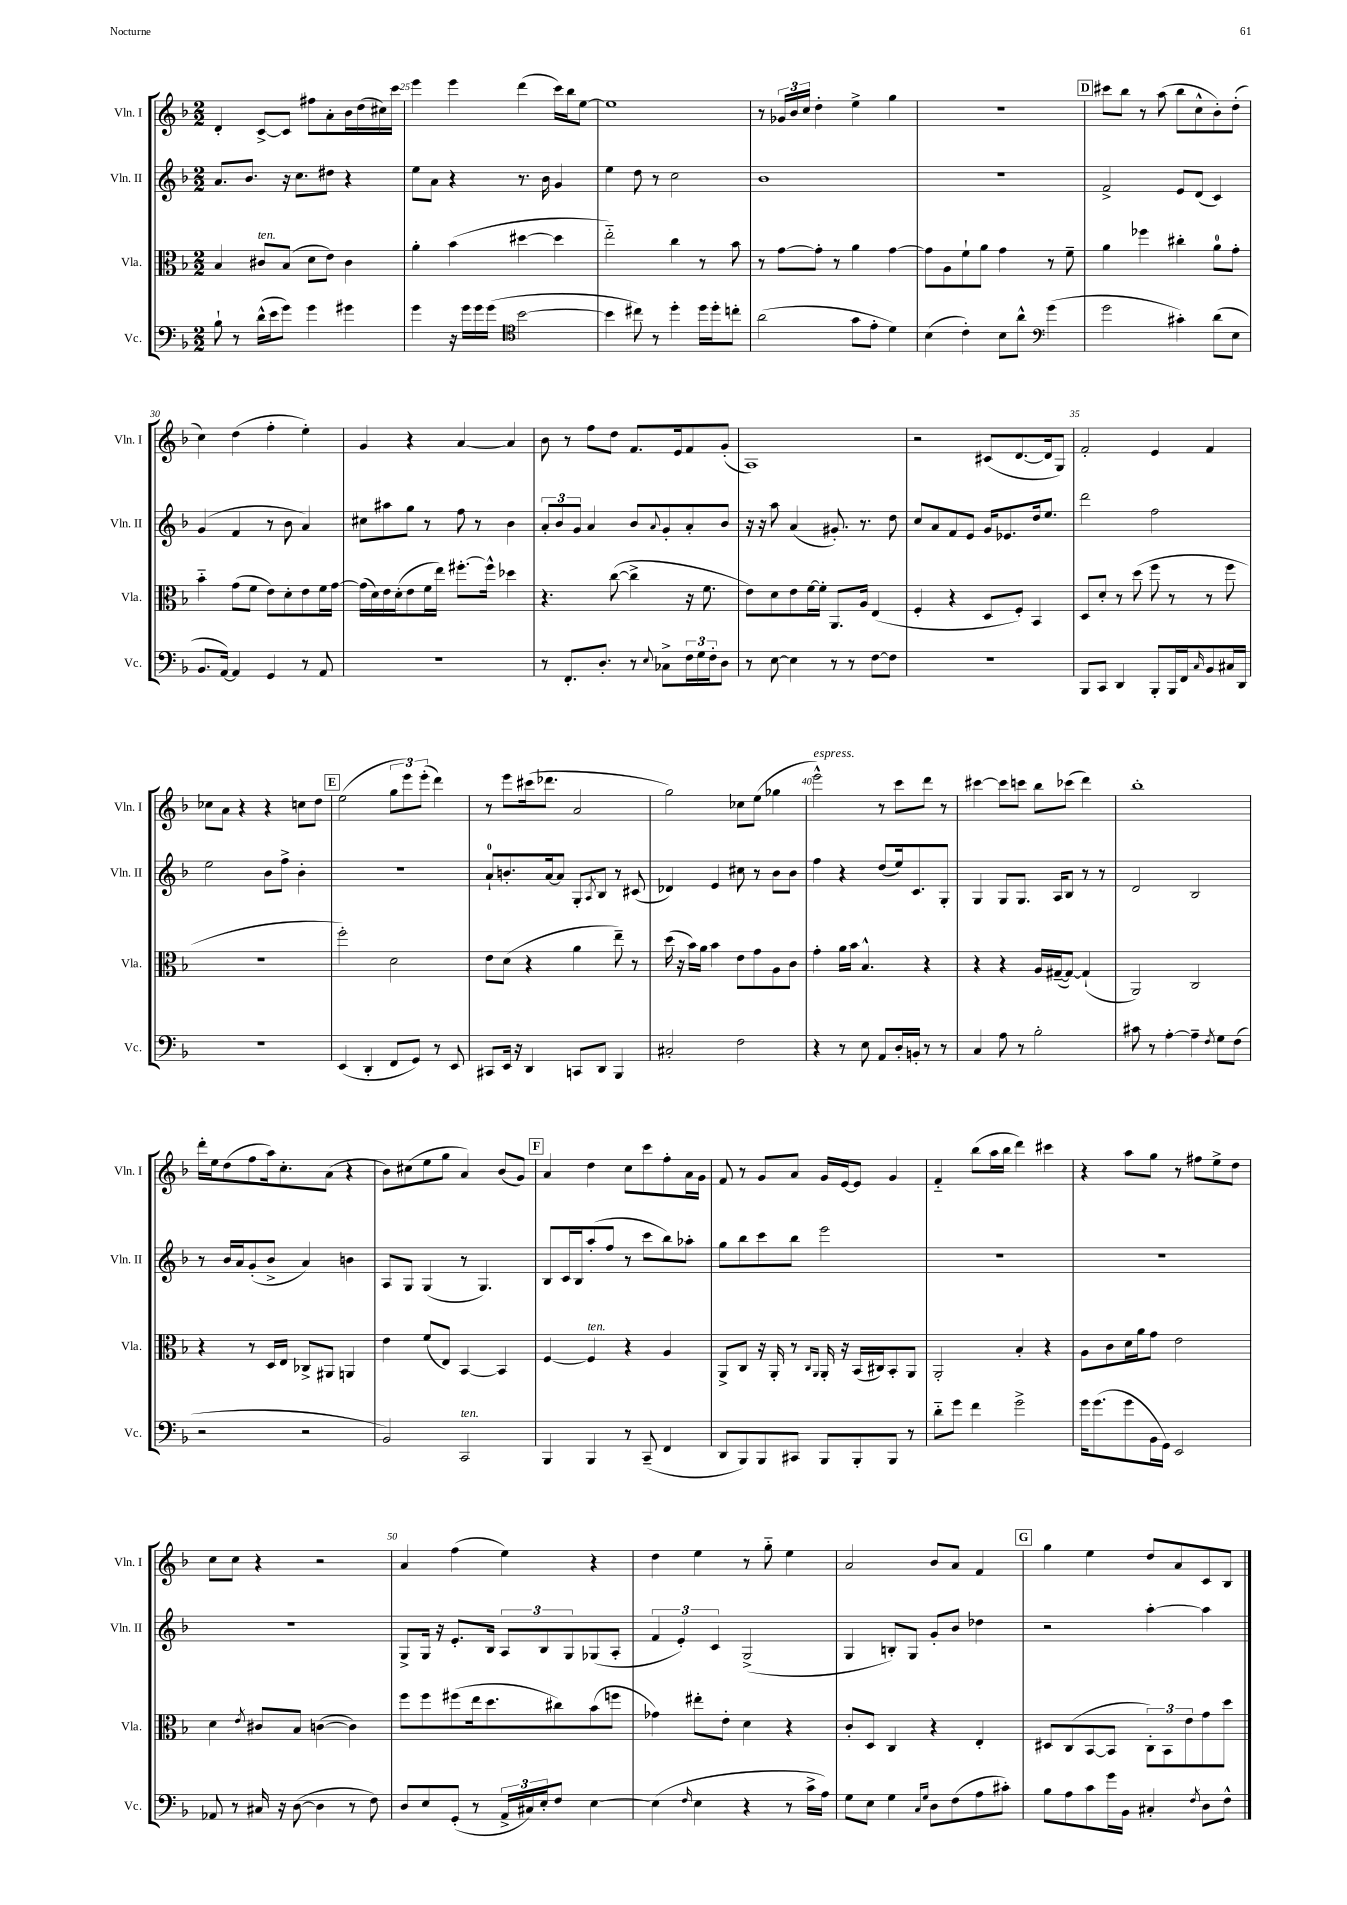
<<
\new StaffGroup <<
\new Staff = "s0" \with { instrumentName = "Vln. I" shortInstrumentName = "Vln. I" } {
    \clef treble \key f \major \numericTimeSignature \time 2/2
    d'4-. c'8~-> c'8 fis''8 a'8-. bes'16 d''16( cis''16) c'''16 |
    e'''4 e'''4 d'''4( c'''16) bes''16 e''8~ |
    e''1 |
    r8 \tuplet 3/2 { ges'16 bes'16 c''16 } d''4-. e''4-> g''4 |
    r1 |
    \mark \markup { \box "D" } cis'''8 bes''8 r8 a''8( bes''8 c''8-^ bes'8-.) d''8-.( |
    c''4) d''4( f''4-. e''4-.) |
    g'4 r4 a'4~ a'4 |
    bes'8 r8 f''8 d''8 f'8. e'16 f'8 g'8-.( |
    a1) |
    r2 cis'8( d'8.~ d'16 g8) |
    f'2-. e'4 f'4 |
    ces''8 a'8 r4 r4 c''8 d''8 |
    \mark \markup { \box "E" } e''2( \tuplet 3/2 { g''8 e'''8) e'''8-.( } d'''4) |
    r8 e'''8 cis'''16( des'''8. a'2 |
    g''2) ces''8 e''8( ges''4 |
    e'''2-^^\markup { \italic "espress." }) r8 c'''8 d'''8 r8 |
    cis'''4~ cis'''8 c'''8 bes''8 ces'''8( d'''4) |
    bes''1-. |
    d'''16-. e''16 d''8( f''8 a''16) c''8.-. a'8( r4 |
    bes'8) cis''8( e''8 g''8 a'4) bes'8( g'8) |
    \mark \markup { \box "F" } a'4 d''4 c''8 c'''8 f''8-. a'16 g'16 |
    f'8 r8 g'8 a'8 g'16 e'16~ e'8 g'4 |
    f'4-_ bes''8( a''16 bes''16 d'''4) cis'''4 |
    r4 a''8 g''8 r8 fis''8 e''8-> d''8 |
    c''8 c''8 r4 r2 |
    a'4 f''4( e''4) r4 |
    d''4 e''4 r8 g''8-_ e''4 |
    a'2 bes'8 a'8 f'4 |
    \mark \markup { \box "G" } g''4 e''4 d''8 a'8 c'8 bes8 \bar "|." |
}
\new Staff = "s1" \with { instrumentName = "Vln. II" shortInstrumentName = "Vln. II" } {
    \clef treble \key f \major \numericTimeSignature \time 2/2
    a'8. bes'8. r16 c''8. dis''8 r4 |
    e''8 a'8 r4 r8. bes'16 g'4 |
    e''4 d''8 r8 c''2 |
    bes'1 |
    R1 |
    \mark \markup { \box "D" } f'2-> e'8 d'8( c'4) |
    g'4( f'4 r8 bes'8 a'4) |
    cis''8 ais''8 g''8 r8 f''8 r8 bes'4 |
    \tuplet 3/2 { a'8-. bes'8 g'8 } a'4 bes'8 \appoggiatura { a'8 } g'8-. a'8-. bes'8 |
    r16 r16 a''8 a'4( gis'8.-.) r8. d''8 |
    c''8 a'8 f'8 e'8 g'16 ees'8. d''16 e''8. |
    d'''2 f''2 |
    e''2 bes'8 f''8-> bes'4-. |
    \mark \markup { \box "E" } R1 |
    a'8-0-! b'8.-. a'16~ a'8 g8-. \acciaccatura { a8 } bes8 r8 cis'8( |
    des'4) e'4 cis''8 r8 bes'8 bes'8 |
    f''4 r4 d''8( e''16) c'8. g8-. |
    g4 g8 g8. a16 bes8 r8 r8 |
    d'2 bes2 |
    r8 bes'16 a'16 g'8-.( bes'8-> a'4) b'4 |
    a8 g8 g4( r8 g4.) |
    \mark \markup { \box "F" } bes8 c'16 bes16 a''8-.( f''8 r8 c'''8 bes''8) aes''8-. |
    g''8 bes''8 c'''8 bes''8 e'''2 |
    R1 |
    R1 |
    R1 |
    g8-> g16 r16 e'8.-. bes16 \tuplet 3/2 { a8 bes8 g8 } ges8( a8-. |
    \tuplet 3/2 { f'4 e'4-.) c'4 } g2->( |
    g4 b8-.) g8 g'8-. bes'8 des''4 |
    \mark \markup { \box "G" } r2 a''4~-. a''4 \bar "|." |
}
\new Staff = "s2" \with { instrumentName = "Vla." shortInstrumentName = "Vla." } {
    \clef alto \key f \major \numericTimeSignature \time 2/2
    bes4 cis'8^\markup { \italic "ten." } bes8( d'8 e'8) cis'4 |
    a'4-. bes'4( dis''4~ dis''4 |
    e''2-_) c''4 r8 bes'8 |
    r8 g'8~ g'8-. r8 a'4 g'4~ |
    g'8 a8 f'8-! a'8 g'4 r8 f'8-- |
    \mark \markup { \box "D" } a'4 fes''4 cis''4-. a'8-0 g'8-. |
    bes'4-_ g'8( f'8 e'8) d'8-. e'8 f'16 g'16~ |
    g'16( d'16) e'16 d'16-.( e'8 f'16 e''16) fis''8.~-. fis''16-^ des''4 |
    r4. c''8~( c''4-> r16 f'8. |
    e'8) d'8 e'8 f'16~ f'16-. a,8. a16 e4( |
    f4-. r4 d8 f8-.) bes,4 |
    d8 d'8-. r8 d''8( f''8 r8 r8 f''8 |
    R1 |
    \mark \markup { \box "E" } f''2-.) d'2 |
    e'8 d'8( r4 a'4 e''8--) r8 |
    d''16( r16 bes'16) a'16 bes'4 e'8 g'8 a8 c'8 |
    g'4-. a'16 bes'16 bes4.-^ r4 |
    r4 r4 a16 gis16~--( gis8~) gis4-!( |
    a,2) c2 |
    r4 r8 d16 e16 ces8-> ais,8 a,4 |
    e'4 f'8( e8) bes,4~ bes,4 |
    \mark \markup { \box "F" } f4~ f4^\markup { \italic "ten." } r4 a4 |
    a,8-> c8 r16 a,16-. r8 \grace { c16 a,16 } a,16-. r16 bes,16( cis16) bes,8-. a,8 |
    a,2-. bes4-. r4 |
    a8 c'8 d'16 a'16 g'8 e'2 |
    d'4 \acciaccatura { e'8 } cis'8 bes8 c'4~( c'4) |
    f''8 f''8 fis''8( e''16 d''8. cis''8) bes'8( f''8 |
    ges'4) eis''8-. e'8-. d'4 r4 |
    c'8-. d8 c4 r4 e4-. |
    \mark \markup { \box "G" } dis8 c8( bes,8~ bes,8 \tuplet 3/2 { c8-.) bes,8 e'8 } g'8 d''8 \bar "|." |
}
\new Staff = "s3" \with { instrumentName = "Vc." shortInstrumentName = "Vc." } {
    \clef bass \key f \major \numericTimeSignature \time 2/2
    bes8-! r8 d'16-^( e'16 g'8) g'4 gis'4 |
    g'4 r16 g'16 g'16 g'16( \clef tenor bes'2~ |
    bes'4 cis''8) r8 d''4-. d''16 d''16-. c''8-. |
    a'2( g'8 e'8-. d'4) |
    bes4( c'4-.) bes8 a'8-^ \clef bass g'4( |
    \mark \markup { \box "D" } g'2 cis'4-.) d'8( e8 |
    bes,8. a,16~) a,4 g,4 r8 a,8 |
    r1 |
    r8 f,8.-. d8.-. r8 \appoggiatura { e8 } ces8-> \tuplet 3/2 { f16 g16 f16-. } d8 |
    r8 e8~ e4 r8 r8 f8~ f8 |
    r1 |
    bes,,8 c,8 d,4 bes,,8-. bes,,16 f,16 \grace { c16 } bes,8 cis16 d,16 |
    r1 |
    \mark \markup { \box "E" } e,4( d,4-. f,8 g,8) r8 e,8 |
    cis,8 e,16 r16 d,4 c,8 d,8 bes,,4 |
    cis2-. f2 |
    r4 r8 e8 a,8 d16-. b,16-. r8 r8 |
    c4 a8 r8 bes2-. |
    cis'8 r8 a4~-. a4-- \acciaccatura { f8 } g8 f8( |
    r2 r2 |
    bes,2) c,2^\markup { \italic "ten." } |
    \mark \markup { \box "F" } bes,,4 bes,,4 r8 c,8--( f,4 |
    d,8 bes,,8) bes,,8 cis,8 bes,,8 bes,,8-. bes,,8 r8 |
    d'8-_ g'8 f'4 g'2-> |
    g'16 g'8.( g'8 bes,16 g,16) e,2 |
    aes,8 r8 cis16 r16 d8~( d4 r8 f8) |
    d8 e8 g,8-.( r8 \tuplet 3/2 { a,16-> cis16) e16-. } f8 e4~ |
    e4( \grace { f16 } e4 r4 r8 c'16-> a16) |
    g8 e8 g4 \grace { c16 g16 } d8 f8( a8 cis'8-.) |
    \mark \markup { \box "G" } bes8 a8 c'8 g'16 bes,16 cis4-. \acciaccatura { f8 } d8 f8-^ \bar "|." |
}
>>
>>
\layout { \context { \Score currentBarNumber = #24 \override BarNumber.break-visibility = ##(#f #t #t) barNumberVisibility = #(every-nth-bar-number-visible 5) } }
